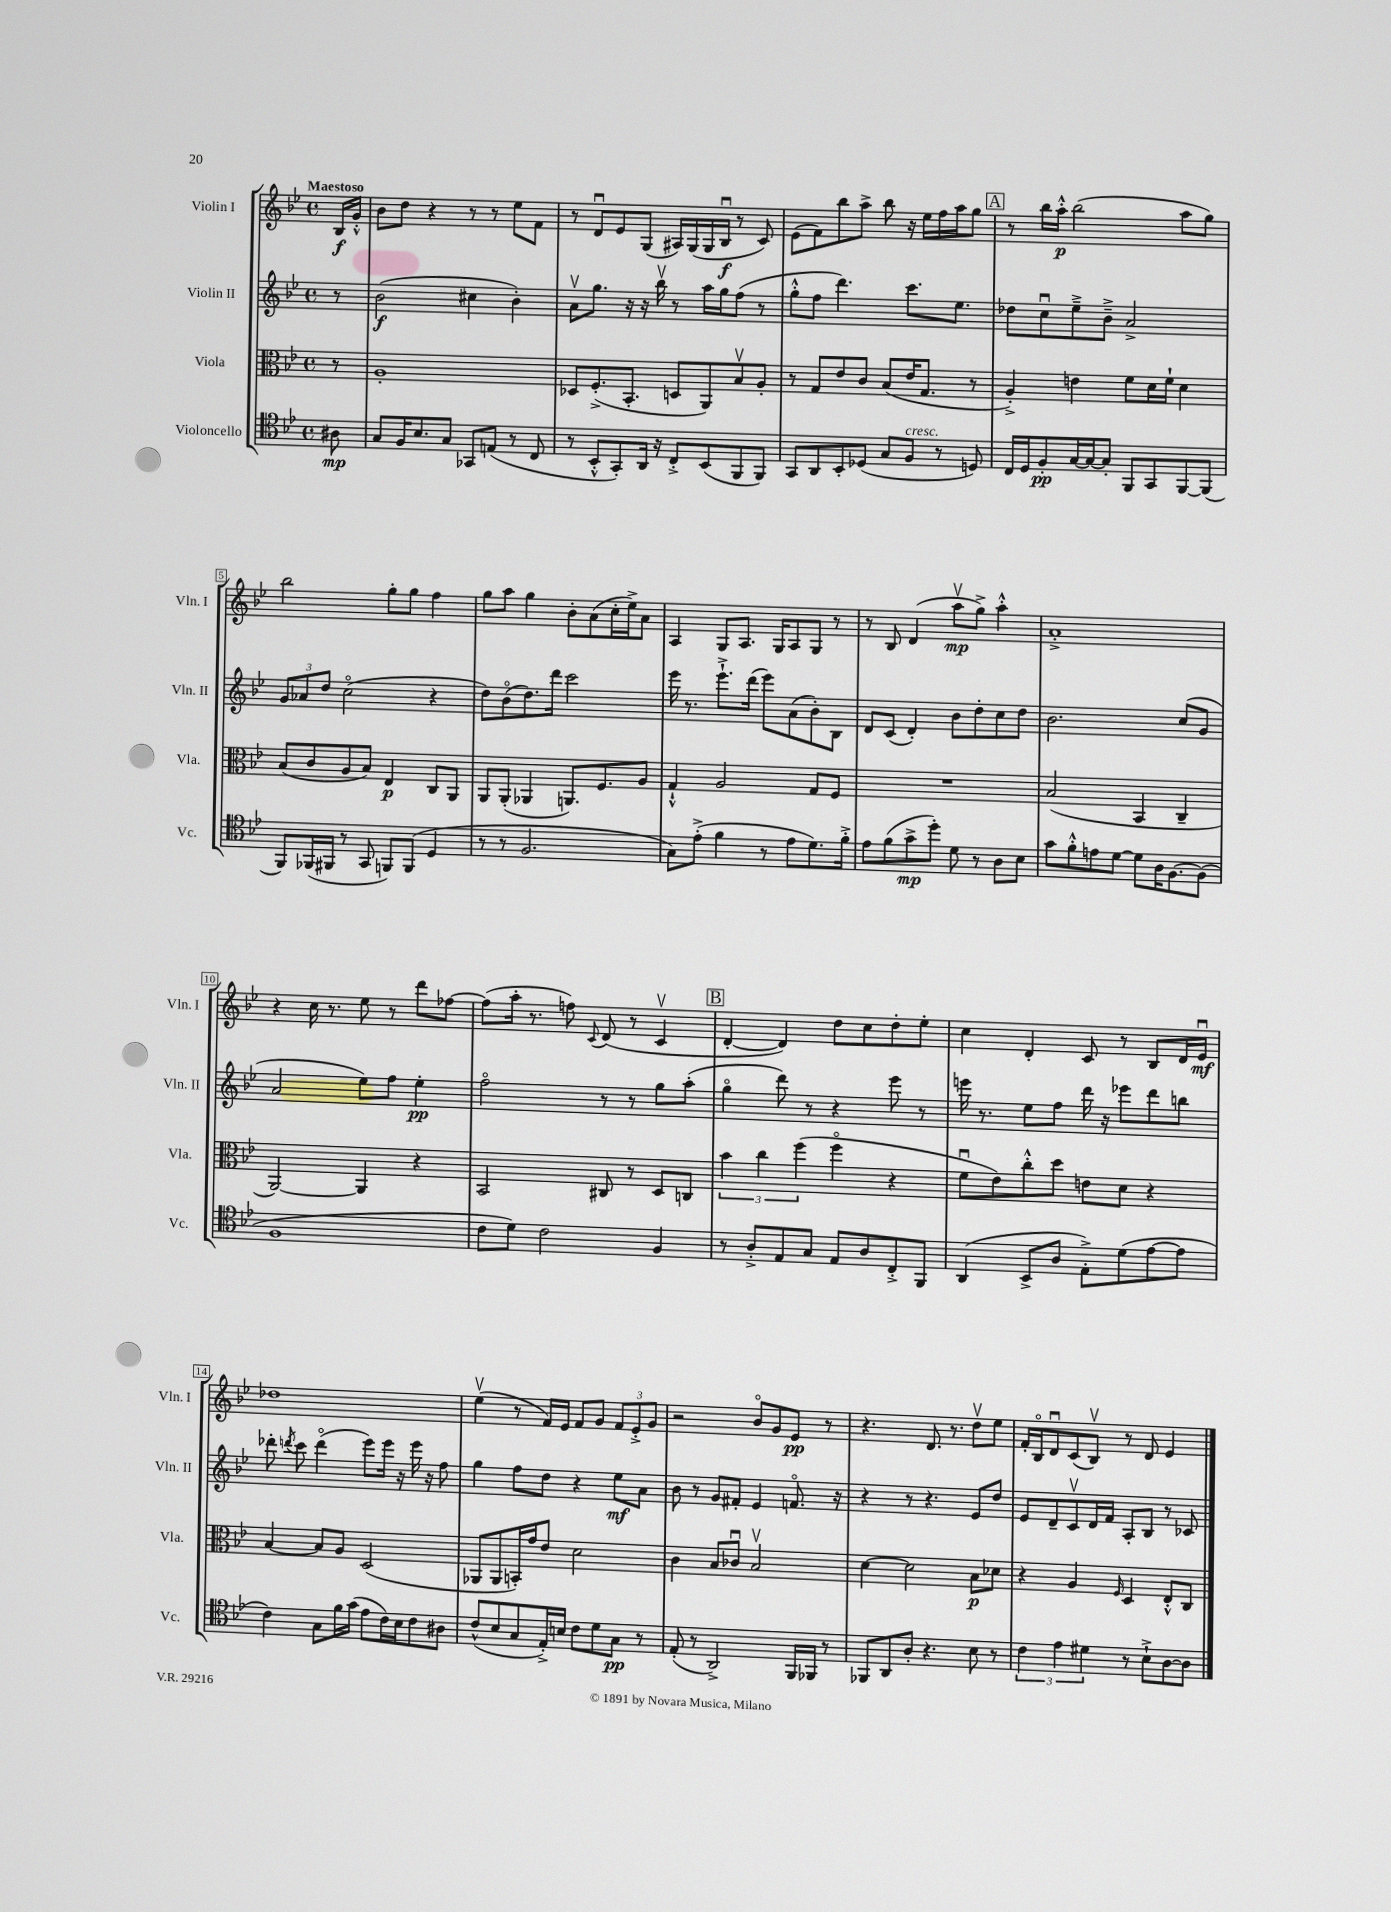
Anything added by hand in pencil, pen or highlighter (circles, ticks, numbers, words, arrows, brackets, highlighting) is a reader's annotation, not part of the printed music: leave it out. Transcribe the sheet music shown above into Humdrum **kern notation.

**kern	**dynam	**kern	**dynam	**kern	**dynam	**kern	**dynam
*part4	*part4	*part3	*part3	*part2	*part2	*part1	*part1
*staff4	*staff4	*staff3	*staff3	*staff2	*staff2	*staff1	*staff1
*I"Violoncello	*	*I"Viola	*	*I"Violin II	*	*I"Violin I	*
*I'Vc.	*	*I'Vla.	*	*I'Vln. II	*	*I'Vln. I	*
*clefC4	*	*clefC3	*	*clefG2	*	*clefG2	*
*k[b-e-]	*	*k[b-e-]	*	*k[b-e-]	*	*k[b-e-]	*
*M4/4	*	*M4/4	*	*M4/4	*	*M4/4	*
*met(c)	*	*met(c)	*	*met(c)	*	*met(c)	*
=	=	=	=	=	=	=	=
!	!	!	!	!	!	!LO:TX:a:B:t=Maestoso	!
8A#X\	mp	8r	.	8r	.	16B-/LL	f
.	.	.	.	.	.	16g'^^/JJ	.
=1	=1	=1	=1	=1	=1	=1	=1
8G/L	.	1A'	.	(2b-\	f	8b-\L	.
16F/K	.	.	.	.	.	8dd\J	.
8.B-/	.	.	.	.	.	.	.
.	.	.	.	.	.	4r	.
8G/J	.	.	.	.	.	.	.
8GG-X/L	.	.	.	4cc#X\	.	8r	.
(8En/J	.	.	.	.	.	8r	.
8r	.	.	.	4b-'\)	.	8ee-\L	.
8C/	.	.	.	.	.	8f\J	.
=2	=2	=2	=2	=2	=2	=2	=2
8r	.	8D-X/L	.	8av\L	.	8r	.
8BB-'^^/L	.	(8.F'^/	.	8.gg\J	.	8du/L	.
8GG'/)	.	.	.	.	.	8e-/	.
.	.	8.BB-'/J	.	16r	.	.	.
16AA/Jk	.	.	.	16r	.	(8G/J	.
16r	.	.	.	16bb-v\	.	.	.
8C'^/L	.	8Dn/L	.	8r	.	16A#X/LL)	.
.	.	.	.	.	.	(16G/	.
(8BB-/	.	8AA/)	.	16aa\LL	.	16G/	.
.	.	.	.	16gg\J	.	16B-u/JJ	f
8FF/	.	8B-v/	.	(8ff\J	.	8r	.
8FF/J)	.	8A'/J	.	8r	.	8c/)	.
=3	=3	=3	=3	=3	=3	=3	=3
8GG/L	.	8r	.	8gg'^^\L	.	(8e-\L	.
8AA/	.	8G/L	.	8ff\J	.	8f\)	.
8BB-'/	.	8e-/	.	4.ddd\)	.	8bb-\	.
(8D-X/J	.	8c/J	.	.	.	8aa^\J	.
8G/L	.	(8B-/L	.	.	.	8bb-\	.
!LO:TX:a:i:t=cresc.	!	!	!	!	!	!	!
8F/J	.	16e-/K	.	8.ccc\L	.	16r	.
.	.	8.G/J	.	.	.	16ee-\LL	.
8r	.	.	.	.	.	16ff\	.
.	.	.	.	8.ee-\J	.	16aa\J	.
8Dn/)	.	8r	.	.	.	8gg\J	.
!!LO:REH:place=s1:t=A
=4	=4	=4	=4	=4	=4	=4	=4
16C/LL	.	4A'^/)	.	8dd-X\L	.	8r	.
16D/J	.	.	.	.	.	.	.
8F'/	pp	.	.	8ccu\	.	16bb-\LL	.
.	.	.	.	.	.	16aa'^^\JJ	p
[16G/L	.	4en\	.	8ee-~^\	.	(2bb-\	.
16G/J_	.	.	.	.	.	.	.
8G'/J]	.	.	.	8b-~^\J	.	.	.
8FF/L	.	8f\L	.	2a^/	.	.	.
8GG/	.	16d\L	.	.	.	.	.
.	.	16f`\JJ	.	.	.	.	.
[8FF/	.	4d\	.	.	.	8aa\L	.
(8FF/J]	.	.	.	.	.	8gg\J)	.
!!LO:LB:g=z
=5	=5	=5	=5	=5	=5	=5	=5
8FF/L)	.	(8B-/L	.	12g/L	.	2bb-\	.
.	.	.	.	12a-X/	.	.	.
(16FF-X/L	.	8c/	.	.	.	.	.
.	.	.	.	12dd/J	.	.	.
16FF#X/JJ	.	.	.	.	.	.	.
8r	.	8A/	.	(2cc\	.	.	.
8GG/	.	8B-/J)	.	.	.	.	.
8FFn/L)	.	4E-/	p	.	.	8gg'\L	.
(8FF/J	.	.	.	.	.	8gg\J	.
4D/	.	8C/L	.	4r	.	4ff\	.
.	.	8AA/J	.	.	.	.	.
=6	=6	=6	=6	=6	=6	=6	=6
8r	.	8AA/L	.	8dd\L)	.	8gg\L	.
8r	.	(8AA'/J	.	(8b-\	.	8aa\J	.
2.F/	.	4AA-X/	.	8.dd\)	.	4gg\	.
.	.	.	.	16ddd\Jk	.	.	.
.	.	8.AAn/L)	.	2ccc\	.	8b-'\L	.
.	.	.	.	.	.	(8a\	.
.	.	8.F/	.	.	.	.	.
.	.	.	.	.	.	16cc'\L	.
.	.	.	.	.	.	16ee-^\J)	.
.	.	8A/J	.	.	.	8a\J	.
=7	=7	=7	=7	=7	=7	=7	=7
8G\L)	.	4G`^^/	.	16eee-\	.	4A/	.
.	.	.	.	8.r	.	.	.
(8e-'^\J	.	.	.	.	.	.	.
4f\	.	2A/	.	8.eee-`^\L	.	8G/L	.
.	.	.	.	.	.	8.A/J	.
.	.	.	.	(16ddd\Jk	.	.	.
8r	.	.	.	8eee-\L)	.	.	.
.	.	.	.	.	.	16G/KL	.
8e-\L	.	.	.	(8a\	.	8A/	.
8.d\)	.	8G/L	.	8b-'\)	.	8G/J	.
.	.	8F/J	.	8B-\J	.	8r	.
16f'^\Jk	.	.	.	.	.	.	.
=8	=8	=8	=8	=8	=8	=8	=8
8e-\L	.	1r	.	8d/L	.	8r	.
(8f\	.	.	.	(8c/J	.	8B-/	.
8g^\	mp	.	.	4d'/)	.	(4d/	.
8dd'\J)	.	.	.	.	.	.	.
8d\	.	.	.	8b-\L	.	8aav\L	mp
8r	.	.	.	8dd'\	.	8gg^\J)	.
8A\L	.	.	.	8cc\	.	4aa'^^\	.
8B-\J	.	.	.	8dd\J	.	.	.
=9	=9	=9	=9	=9	=9	=9	=9
8g\L	.	(2B-/	.	2.b-\	.	1a'^	.
8f'^^\	.	.	.	.	.	.	.
8en\	.	.	.	.	.	.	.
[8d\J	.	.	.	.	.	.	.
8d\L]	.	4BB-/	.	.	.	.	.
16A\K	.	.	.	.	.	.	.
[8.F\	.	.	.	.	.	.	.
.	.	4C~/	.	(8cc/L	.	.	.
(8F\J]	.	.	.	8g/J	.	.	.
!!LO:LB:g=z
=10	=10	=10	=10	=10	=10	=10	=10
1F	.	[2AA/)	.	2a/	.	4r	.
.	.	.	.	.	.	16cc\	.
.	.	.	.	.	.	8.r	.
.	.	4AA/]	.	8ee-\L)	.	8ee-\	.
.	.	.	.	8ff\J	.	8r	.
.	.	4r	.	4ee-'\	pp	8ddd\L	.
.	.	.	.	.	.	[8ff-X\J	.
=11	=11	=11	=11	=11	=11	=11	=11
8c\L	.	2BB-/	.	2ff\	.	(8ff-\L]	.
8d\J)	.	.	.	.	.	16aa'\Jk	.
.	.	.	.	.	.	8.r	.
2c\	.	.	.	.	.	.	.
.	.	.	.	.	.	8ffn\)	.
.	.	.	.	.	.	8qqc/	.
.	.	8C#X/	.	8r	.	(8d/	.
.	.	8r	.	8r	.	8r	.
4F/	.	8D/L	.	8gg\L	.	4cv/	.
.	.	8Cn/J	.	(8aa'\J	.	.	.
!!LO:REH:place=s1:t=B
=12	=12	=12	=12	=12	=12	=12	=12
8r	.	6b-\	.	4gg\	.	[4d'/	.
8A'^/L	.	.	.	.	.	.	.
.	.	6cc\	.	.	.	.	.
8E-/	.	.	.	8ddd\)	.	4d/])	.
.	.	(6ff\	.	.	.	.	.
8G/J	.	.	.	8r	.	.	.
8E-/L	.	4ff\	.	4r	.	8dd\L	.
8A/	.	.	.	.	.	8cc\	.
8C'^/	.	4r	.	8eee-\	.	8dd'\	.
8FF/J	.	.	.	8r	.	8ee-'\J	.
=13	=13	=13	=13	=13	=13	=13	=13
(4AA/	.	8fu\L	.	16eeen\	.	4cc\	.
.	.	.	.	8.r	.	.	.
.	.	8e-\)	.	.	.	.	.
8BB-^/L	.	8cc'^^\	.	8ee-\L	.	4d'/	.
8A/J	.	8dd\J	.	8ff\J	.	.	.
8E-'^\L)	.	8en\L	.	16ddd\	.	8c/	.
.	.	.	.	16r	.	.	.
(8d\	.	8d\J	.	8eee-X\L	.	8r	.
[8e-\	.	4r	.	8ddd\	.	8B-/L	.
8e-\J]	.	.	.	8bbn\J	.	16d/L	.
.	.	.	.	.	.	16e-u/JJ	mf
!!LO:LB:g=z
=14	=14	=14	=14	=14	=14	=14	=14
4c\)	.	[4B-/	.	8ddd-X'\	.	1dd-X	.
.	.	.	.	8qdddn/	.	.	.
.	.	.	.	8ccc\	.	.	.
8G\L	.	8B-/L]	.	(4ddd\	.	.	.
16f\L	.	8A/J	.	.	.	.	.
(16g\JJ	.	.	.	.	.	.	.
8e-\L	.	(2D/	.	8eee-\L)	.	.	.
16c\L)	.	.	.	16eee-\Jk	.	.	.
16B-\J	.	.	.	16r	.	.	.
8c\	.	.	.	16eee-\	.	.	.
.	.	.	.	16r	.	.	.
8A#X\J	.	.	.	8ff\	.	.	.
=15	=15	=15	=15	=15	=15	=15	=15
(8c^^/L	.	8AA-X/L	.	4gg\	.	(4ee-v\	.
8B-/	.	8AA-/	.	.	.	.	.
8G/	.	16BBn'/L)	.	8ff\L	.	8r	.
.	.	16g/J	.	.	.	.	.
16E-'^/L)	.	8e-/J	.	8dd\J	.	16f/LL)	.
16Bn/JJ	.	.	.	.	.	16e-/JJ	.
8c\L	.	2d\	.	4r	.	8f/L	.
8d\	.	.	.	.	.	8g/J	.
8G\J	pp	.	.	8ee-\L	mf	12f/L	.
.	.	.	.	.	.	12e-'^/	.
8r	.	.	.	8a\J	.	.	.
.	.	.	.	.	.	12g/J	.
=16	=16	=16	=16	=16	=16	=16	=16
(8E-'/	.	4c\	.	8b-\	.	2r	.
8r	.	.	.	8r	.	.	.
2AA^/)	.	8B-/L	.	8g/L	.	.	.
.	.	8c-Xu/J	.	8f#X'/J	.	.	.
.	.	2B-v/	.	4e-/	.	8b-/L	.
.	.	.	.	.	.	8g/	.
16FF/LL	.	.	.	8.fn/	.	8e-/J	pp
16FF-X/JJ	.	.	.	.	.	.	.
8r	.	.	.	.	.	8r	.
.	.	.	.	16r	.	.	.
=17	=17	=17	=17	=17	=17	=17	=17
8FF-X/L	.	[4d\	.	4r	.	4.r	.
8AA/	.	.	.	.	.	.	.
8A'/J	.	2d\]	.	8r	.	.	.
4.r	.	.	.	4.r	.	8.d/	.
.	.	.	.	.	.	8.r	.
8B-\	.	8B-\L	p	8e-/L	.	8ddv\L	.
8r	.	8d-X\J	.	8dd/J	.	8ee-\J	.
=18	=18	=18	=18	=18	=18	=18	=18
6c\	.	4r	.	8e-/L	.	16f'/LL	.
.	.	.	.	.	.	16B-/J	.
.	.	.	.	8d~/	.	8du/	.
6e-\	.	.	.	.	.	.	.
.	.	4A/	.	8cv/	.	(8c/	.
6d#X\	.	.	.	.	.	.	.
.	.	.	.	16d/L	.	8B-v/J)	.
.	.	.	.	16f/JJ	.	.	.
.	.	16qqF/	.	.	.	.	.
8r	.	4D/	.	8A'/L	.	8r	.
8B-`^\L	.	.	.	8B-/J	.	8d/	.
[8A\	.	8E-'^^/L	.	8r	.	4e-/	.
8A\J]	.	8C/J	.	8c-X/	.	.	.
==	==	==	==	==	==	==	==
*-	*-	*-	*-	*-	*-	*-	*-
